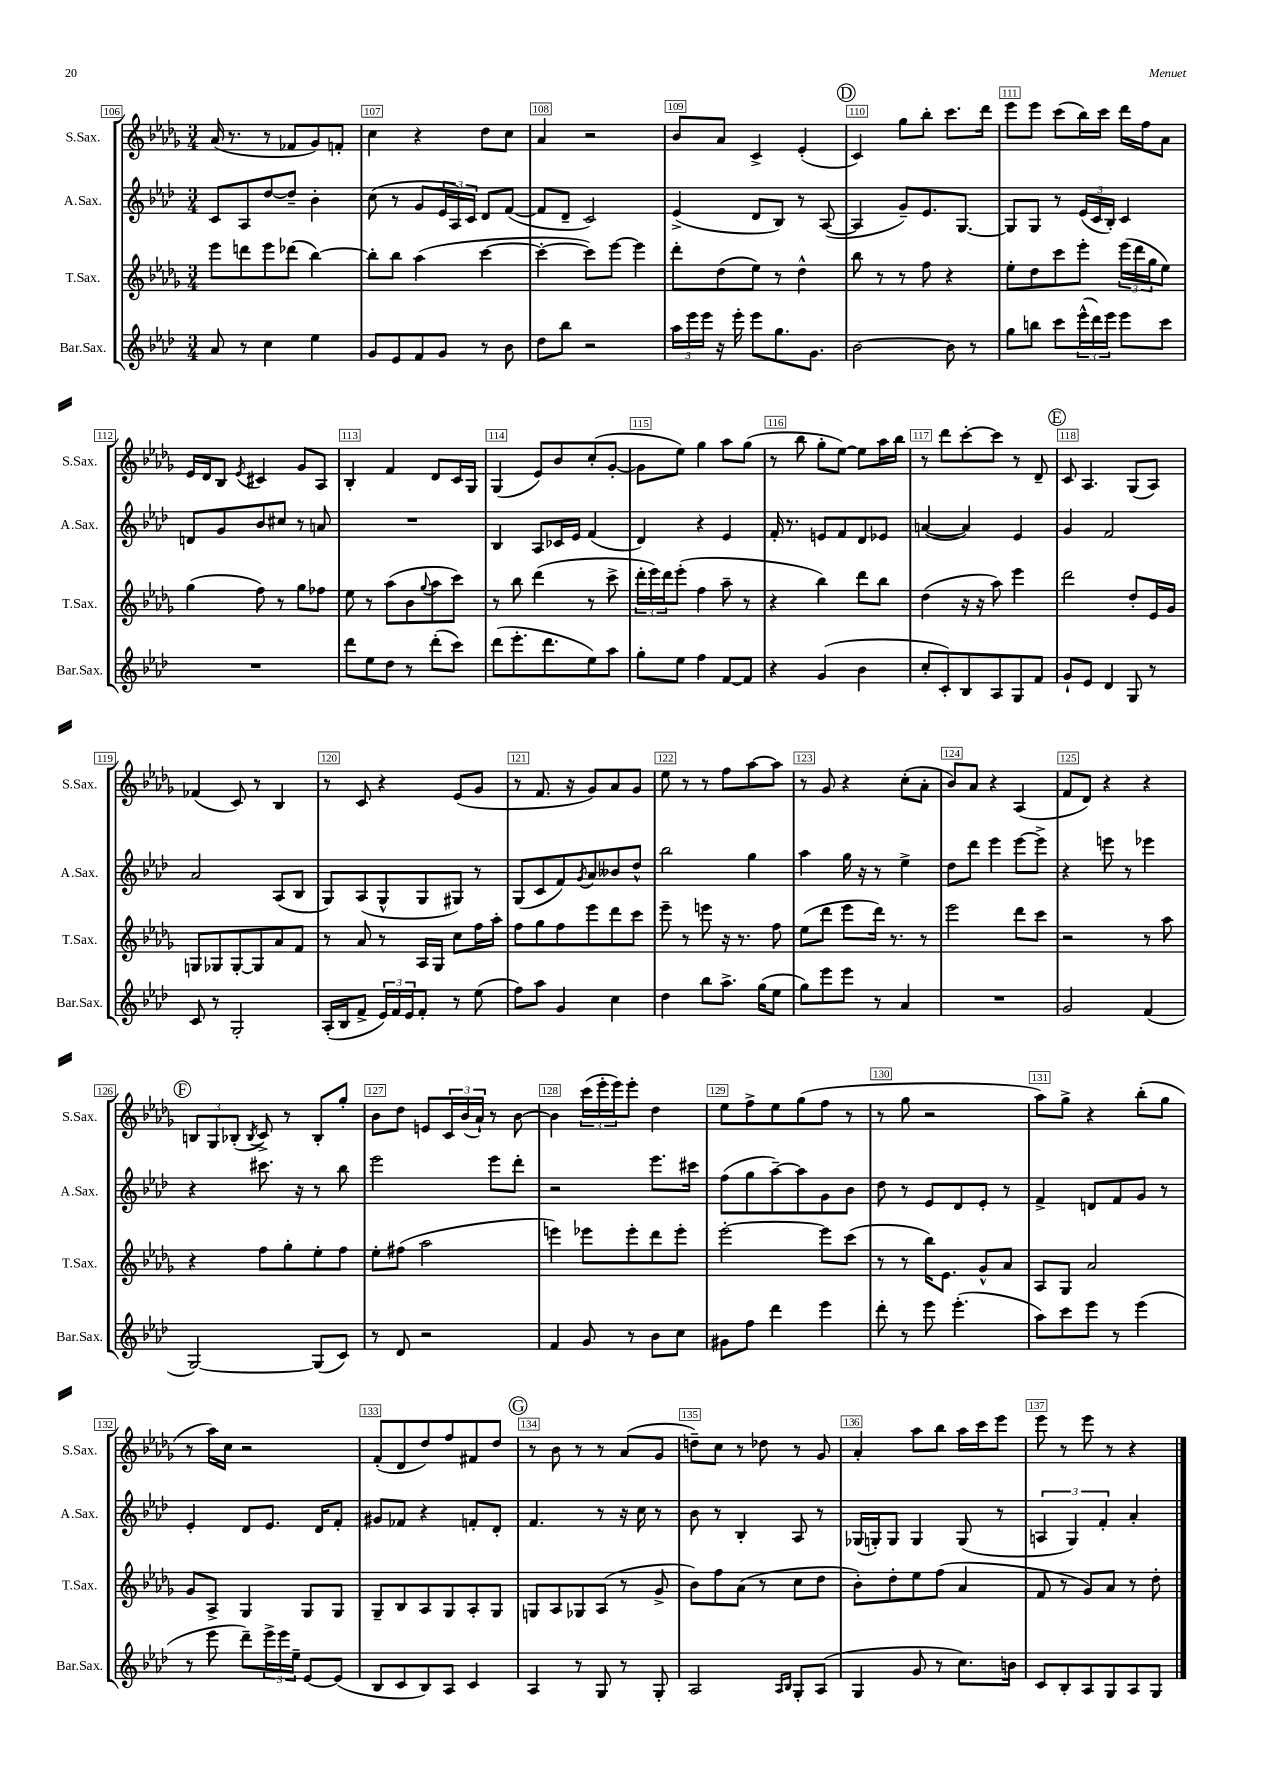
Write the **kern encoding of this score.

**kern	**kern	**kern	**kern
*part4	*part3	*part2	*part1
*staff4	*staff3	*staff2	*staff1
*I"Bar.Sax.	*I"T.Sax.	*I"A.Sax.	*I"S.Sax.
*I'Bar.Sax.	*I'T.Sax.	*I'A.Sax.	*I'S.Sax.
*clefG2	*clefG2	*clefG2	*clefG2
*k[b-e-a-d-]	*k[b-e-a-d-g-]	*k[b-e-a-d-]	*k[b-e-a-d-g-]
*M3/4	*M3/4	*M3/4	*M3/4
=106	=106	=106	=106
8a-/	8eee-\L	8c/L	(16a-/
.	.	.	8.r
8r	8dddn\	8A-/	.
4cc\	8eee-\	[8dd-/	8r
.	(8ddd-X\J	8dd-~/J]	8f-X/L
4ee-\	[4bb-\)	4b-'\	8g-/)
.	.	.	8fn'/J
=107	=107	=107	=107
8g/L	8bb-'\L]	(8cc\	4cc\
8e-/	8bb-\J	8r	.
8f/	(4aa-\	8g/L	4r
8g/J	.	24e-/L	.
.	.	24A-/)	.
.	.	24c/JJ	.
8r	[4ccc\	8d-/L	8dd-\L
8b-\	.	([8f/J	8cc\J
=108	=108	=108	=108
8dd-\L	4ccc'\_	8f/L]	4a-/
8bb-\J	.	8d-~/J	.
2r	8ccc\L])	2c/)	2r
.	[8eee-\J	.	.
.	4eee-\]	.	.
=109	=109	=109	=109
24aa-\LL	8ddd-'\L	(4e-^/	8b-/L
24eee-\	.	.	.
24eee-\JJ	.	.	.
16r	(8dd-\	.	8a-/J
16eee-'\	.	.	.
8eee-\L	8ee-\J)	8d-/L	4c^/
8.gg\	8r	8B-/J)	.
.	4dd-^^\	8r	(4e-'/
8.g\J	.	.	.
.	.	([8A-/	.
!!LO:REH:place=s1:t=D
=110	=110	=110	=110
[2b-\	8bb-\	4A-/]	4c/)
.	8r	.	.
.	8r	8g~/L)	8gg-\L
.	8ff\	8.e-/	8bb-'\J
8b-\]	4r	.	8.ccc\L
.	.	[8.G/J	.
8r	.	.	.
.	.	.	16ddd-\Jk
=111	=111	=111	=111
8gg\L	8ee-'\L	8G/L]	8eee-\L
8bbn\J	8dd-\	8G/J	8eee-\J
8ccc\L	8ccc\	8r	(8ccc\L
(24eee-^^\L	8eee-'\J	(24e-/LL	16bb-\L)
24ddd-\)	.	24c/	.
.	.	.	16ccc\JJ
24eee-\JJ	.	24B-'/JJ)	.
8eee-\L	(24eee-\LL	4c/	16ddd-\LL
.	24ddd-\	.	.
.	.	.	16ff\J
.	24gg-\J	.	.
8ccc\J	8ee-\J)	.	8a-\J
!!LO:LB:g=z
=112	=112	=112	=112
2.r	(4gg-\	8dn/L	16e-/LL
.	.	.	16d-/J
.	.	8g/	8B-/J
.	.	.	8qe-/
.	8ff\)	8b-/	4c#X/
.	8r	8cc#X/J	.
.	8gg-\L	8r	8g-/L
.	8ff-X\J	8an/	8A-/J
=113	=113	=113	=113
8ddd-\L	8ee-\	2.r	4B-'/
8ee-\	8r	.	.
8dd-\J	(8aa-\L	.	4f/
8r	8b-\	.	.
.	8qqgg-/	.	.
(8ddd-'\L	8aa-\	.	8d-/L
8ccc\J)	8ccc\J)	.	16c/L
.	.	.	16G-/JJ
=114	=114	=114	=114
(8ddd-\L	8r	4B-/	(4G-/
8.eee-'\	8bb-\	.	.
.	(4ddd-\	8A-/L	8e-/L)
8.ddd-\	.	.	.
.	.	16c-X/L	8b-/
.	.	16e-/JJ	.
8ee-\)	8r	(4f/	(8cc'/
8aa-\J	8ccc^\	.	[8g-'/J
=115	=115	=115	=115
8gg'\L	24ddd-'\LL	4d-/)	8g-\L]
.	24eee-\)	.	.
.	24ddd-\J	.	.
8ee-\J	(8eee-'\J	.	8ee-\J)
4ff\	4ff\	4r	4gg-\
[8f/L	8aa-~\	4e-/	8aa-\L
8f/J]	8r	.	(8gg-\J
=116	=116	=116	=116
4r	4r	16f'/	8r
.	.	8.r	.
.	.	.	8bb-\
(4g/	4bb-\)	8en/L	8gg-'\L
.	.	8f/	[8ee-\J)
4b-\	8ddd-\L	8d-/	8ee-\L]
.	8bb-\J	8e-X/J	16aa-\L
.	.	.	16bb-\JJ
=117	=117	=117	=117
8cc'/L	(4dd-\	([4an/	8r
8c'/)	.	.	8ddd-\L
8B-/	16r	4a/])	[8ccc'\
.	16r	.	.
8A-/	8aa-\)	.	8ccc\J]
8G/	4eee-\	4e-/	8r
8f/J	.	.	8d-~/
!!LO:REH:place=s1:t=E
=118	=118	=118	=118
8g`/L	2ddd-\	4g/	8c/
8e-/J	.	.	4.A-/
4d-/	.	2f/	.
8G/	8dd-'/L	.	(8G-/L
8r	16e-/L	.	8A-/J)
.	16g-/JJ	.	.
!!LO:LB:g=z
=119	=119	=119	=119
8c/	8Gn/L	2a-/	(4f-X/
8r	8G-X/	.	.
2G'/	[8G-'/	.	8c/)
.	8G-/]	.	8r
.	8a-/	(8A-/L	4B-/
.	8f/J	8B-/J	.
=120	=120	=120	=120
(16A-'/LL	8r	8G/L)	8r
16B-/J	.	.	.
8f^/J	8a-/	(8A-/	8c/
24e-/LL)	8r	8G^^/	4r
24f/	.	.	.
24e-/J	.	.	.
8f'/J	16A-/LL	8G/	.
.	16G-/JJ	.	.
8r	8cc\L	8G#X/J)	(8e-/L
(8ee-\	16ff\L	8r	8g-/J
.	16aa-'\JJ	.	.
=121	=121	=121	=121
8ff\L)	8ff\L	(8G/L	8r
8aa-\J	8gg-\	8c/	8.f/
4g/	8ff\	8f/)	.
.	.	.	16r
.	.	8qg/	.
.	8eee-\	8a-/	8g-/L)
4cc\	8ddd-\	8b--X/	8a-/
.	8ccc\J	8dd-^^/J	8g-/J
=122	=122	=122	=122
4dd-\	8eee-~\	2bb-\	8ee-\
.	8r	.	8r
8bb-\L	8eeen\	.	8r
8.aa-^\J	16r	.	8ff\L
.	8.r	.	.
.	.	4gg\	[8aa-\
(16gg\KL	.	.	.
8ee-\J	8ff\	.	8aa-\J]
=123	=123	=123	=123
8gg\L)	(8ee-\L	4aa-\	8r
8eee-\	8ddd-\J	.	8g-/
8eee-\J	8eee-\L	16gg\	4r
.	.	16r	.
8r	16ddd-\Jk)	8r	.
.	8.r	.	.
4a-/	.	4ee-^\	(8cc'\L
.	8r	.	8a-'\J
=124	=124	=124	=124
2.r	2eee-\	8dd-\L	8b-/L)
.	.	8ddd-\J	8a-/J
.	.	4eee-\	4r
.	8ddd-\L	[8eee-\L	(4A-/
.	8ccc\J	8eee-^\J]	.
=125	=125	=125	=125
2g/	2r	4r	8f/L
.	.	.	8d-/J)
.	.	8eeen\	4r
.	.	8r	.
(4f/	8r	4eee-X\	4r
.	8aa-\	.	.
!!LO:LB:g=z
!!LO:REH:place=s1:t=F
=126	=126	=126	=126
[2G/)	4r	4r	12Bn/L
.	.	.	12G-/
.	.	.	(12B-X'/J
.	.	.	8qB-/
.	8ff\L	8.ccc#X\	8c^/)
.	8gg-'\	.	8r
.	.	16r	.
(8G/L]	8ee-'\	8r	8B-'/L
8c/J)	8ff\J	8bb-\	8gg-'/J
=127	=127	=127	=127
8r	8ee-'\L	2eee-\	8b-\L
8d-/	(8ff#X\J	.	8dd-\J
2r	2aa-\	.	8en/L
.	.	.	24c/L
.	.	.	(24b-/
.	.	.	24a-`/JJ)
.	.	8eee-\L	8r
.	.	8ddd-'\J	[8b-\
=128	=128	=128	=128
4f/	4eeen\)	2r	4b-\]
8g/	8eee-X\L	.	(24ccc\LL
.	.	.	24eee-'\
.	.	.	24eee-\J)
8r	8eee-'\	.	8eee-'\J
8b-\L	8ddd-\	8.eee-\L	4dd-\
8cc\J	8eee-'\J	.	.
.	.	16ccc#X\Jk	.
=129	=129	=129	=129
8g#X\L	[2eee-'\	(8ff\L	8ee-\L
8ff\J	.	8gg\	8ff^\
4ddd-\	.	[8aa-~\)	8ee-\
.	.	8aa-\]	(8gg-\
4eee-\	8eee-\L]	8g\	8ff\J
.	(8ccc\J	8b-\J	8r
=130	=130	=130	=130
8ddd-'\	8r	8dd-\	8r
8r	8r	8r	8gg-\
8eee-\	16bb-\KL)	8e-/L	2r
.	8.e-\J	.	.
(4.eee-'\	.	8d-/	.
.	8g-^^/L	8e-'/J	.
.	8a-/J	8r	.
=131	=131	=131	=131
8aa-\L)	8A-/L	4f^/	8aa-\L)
8ccc\	8G-/J	.	8gg-^\J
8eee-\J	2a-/	8dn/L	4r
8r	.	8f/	.
(4eee-\	.	8g/J	(8bb-'\L
.	.	8r	8gg-\J
!!LO:LB:g=z
=132	=132	=132	=132
8r	8g-/L	4e-'/	8r
8eee-\	8A-^/J	.	16aa-\LL)
.	.	.	16cc\JJ
8ddd-~\L)	4G-/	8d-/L	2r
24eee-^\L	.	8.e-/J	.
24eee-\	.	.	.
24ee-~\JJ	.	.	.
[8e-/L	8G-/L	.	.
.	.	16d-/KL	.
(8e-/J]	8G-/J	8f'/J	.
=133	=133	=133	=133
8B-/L	8G-~/L	8g#X/L	(8f'/L
8c/	8B-/	8f-X/J	8d-/
8B-/)	8A-/	4r	8dd-/)
8A-/J	8G-/	.	8ff/
4c/	8A-'/	8fn'/L	8f#X/
.	8G-/J	8d-'/J	8dd-/J
!!LO:REH:place=s1:t=G
=134	=134	=134	=134
4A-/	8Gn/L	4.f/	8r
.	8A-/	.	8b-\
8r	8G-X/	.	8r
8G/	(8A-/J	8r	8r
8r	8r	16r	(8a-/L
.	.	16cc\	.
8G'/	8g-^/	8r	8g-/J
=135	=135	=135	=135
2A-/	8b-\L)	8b-\	8ddn~\L)
.	8ff\	8r	8cc\J
.	(8a-\J	4B-'/	8r
.	8r	.	8dd-X\
16qqA-/LL	.	.	.
16qqB-/JJ	.	.	.
8G'/L	8cc\L	8A-/	8r
(8A-/J	8dd-\J	8r	8g-/
=136	=136	=136	=136
4G/	8b-'\L)	(16G-X/LL	4a-'/
.	.	16Gn'/J)	.
.	8dd-'\	8G/J	.
8g/	8ee-\	4G/	8aa-\L
8r	(8ff\J	.	8bb-\J
8.cc\L)	4a-/	(8G/	16aa-\LL
.	.	.	16ccc\J
.	.	8r	8eee-\J
16bn\Jk	.	.	.
=137	=137	=137	=137
8c/L	8f/	6An/	8eee-\
8B-'/	8r	.	8r
.	.	6G/)	.
8A-/	8g-/L)	.	8eee-\
.	.	6f'/	.
8G/	8a-/J	.	8r
8A-/	8r	4a-'/	4r
8G/J	8dd-'\	.	.
==	==	==	==
*-	*-	*-	*-
